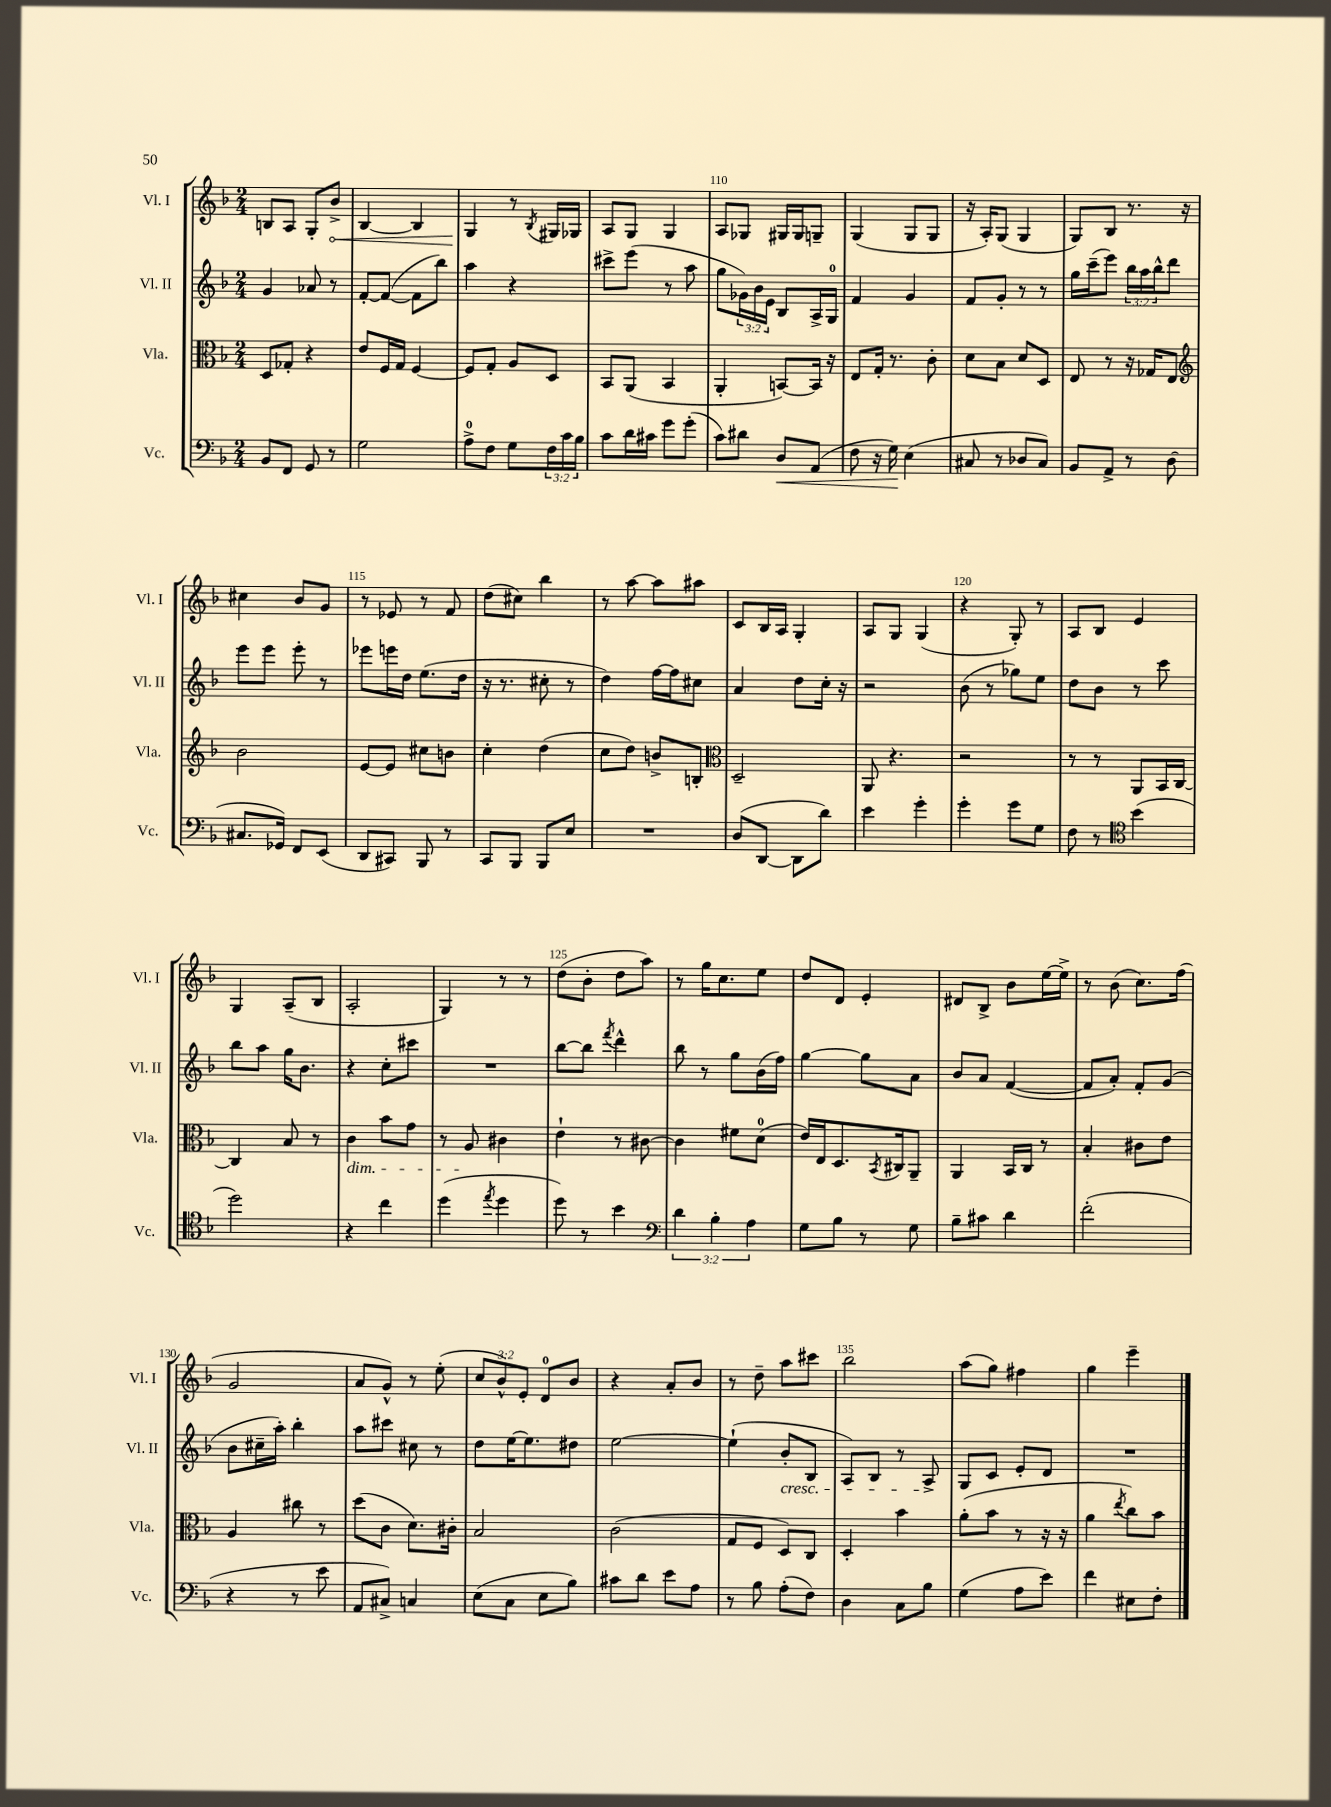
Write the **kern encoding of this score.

**kern	**kern	**kern	**kern
*staff4	*staff3	*staff2	*staff1
*clefF4	*clefC3	*clefG2	*clefG2
*k[b-]	*k[b-]	*k[b-]	*k[b-]
*M2/4	*M2/4	*M2/4	*M2/4
8BB-/L	8D/L	4g/	8B/L
8FF/J	8G-'/J	.	8A/J
8GG/	4r	8a-/	8G'/L
8r	.	8r	8b-^/J
=	=	=	=
2G\	8e/L	[8f'/L	[4B-/
.	16F/L	(8f/_J	.
.	16G/JJ	.	.
.	[4F/	8f\]L	4B-/]
.	.	8bb-\J)	.
=	=	=	=
8A^\L	8F/]L	4aa\	4G/
8F\J	8G'/J	.	.
8G\L	8A/L	4r	8r
.	.	.	8qB-/
24F\L	8D/J	.	16G#/LL
24c\	.	.	.
.	.	.	16G-/JJ
24B-\JJ	.	.	.
=	=	=	=
8c\L	8BB-/L	8ccc#^\L	8A/L
16d\L	(8AA/J	(8eee\J	8G/J
16c#\JJ	.	.	.
8g\L	4BB-/	8r	4G/
(8g'\J	.	8aa\	.
=	=	=	=
8c\L)	4AA'/	8gg\L	8A/L
8d#\J	.	24g-\L)	8G-/J
.	.	24b-\	.
.	.	24e\JJ	.
8D/L	[8BB/L)	8B-/L	16G#/LL
.	.	.	16G#/J
(8AA/J	16BB/]Jk	16A^/L	8G~/J
.	16r	16G/JJ	.
=	=	=	=
8F\	8E/L	4f/	(4G/
16r	16G'/Jk	.	.
16G\)	8.r	.	.
(4E\	.	4g/	8G/L
.	8c'\	.	8G/J
=	=	=	=
8C#/	8d\L	8f/L	16r
.	.	.	16A'/LK)
8r	8B-\J	8g'/J	(8G/J
8D-/L	8d/L	8r	4G/
8C#/J)	8D/J	8r	.
=	=	=	=
8BB-/L	8E/	16gg\LL	8G/L)
.	.	(16ccc~\J	.
8AA^/J	8r	8eee\J)	8B-/J
8r	16r	24bb-\LL	8.r
.	.	24aa\	.
.	16G-/LK	.	.
.	.	24bb-^^\J	.
(8D\	8E/J	8ddd\J	.
.	.	.	16r
=	=	=	=
*	*clefG2	*	*
8.C#/L	2b-\	8eee\L	4cc#\
.	.	8eee\J	.
16GG-/Jk)	.	.	.
8FF/L	.	8eee'\	8b-/L
(8EE/J	.	8r	8g/J
=	=	=	=
8DD/L	[8e/L	8eee-\L	8r
8CC#/J)	8e/]J	16eee\L	8e-/
.	.	16dd\JJ	.
8BBB-/	8cc#\L	(8.ee\L	8r
8r	8b\J	.	8f/
.	.	16dd\Jk	.
=	=	=	=
8CC/L	4cc'\	16r	(8dd\L
.	.	8.r	.
8BBB-/J	.	.	8cc#\J)
8BBB-/L	(4dd\	8cc#'\	4bb-\
8E/J	.	8r	.
=	=	=	=
2r	8cc\L	4dd\)	8r
.	8dd\J)	.	[8aa\
.	8b^/L	[16ff\LL	8aa\]L
.	.	16ff\]J	.
.	8B'/J	8cc#\J	8aa#\J
=	=	=	=
*	*clefC3	*	*
(8D/L	2D~/	4a/	8c/L
[8DD/J	.	.	16B-/L
.	.	.	16A/JJ
8DD\]L	.	8dd\L	4G'/
8d\J)	.	16cc'\Jk	.
.	.	16r	.
=	=	=	=
4e\	8AA/	2r	8A/L
.	4.r	.	8G/J
4g'\	.	.	(4G/
=	=	=	=
4g'\	2r	(8b-\	4r
.	.	8r	.
8g\L	.	8gg-\L)	8G'/)
8G\J	.	8ee\J	8r
=	=	=	=
8F\	8r	8dd\L	8A/L
8r	8r	8b-\J	8B-/J
*clefC4	*	*	*
(4b-\	8AA/L	8r	4e/
.	16BB-/L	8ccc\	.
.	[16C/JJ	.	.
=	=	=	=
2dd\)	4C/]	8bb-\L	4G/
.	.	8aa\J	.
.	8B-/	16gg\LK	(8A~/L
.	.	8.b-\J	.
.	8r	.	8B-/J
=	=	=	=
4r	4c\	4r	2A'/
4cc\	8b-\L	8cc'\L	.
.	8g\J	8ccc#\J	.
=	=	=	=
(4dd\	8r	2r	4G/)
.	8A/	.	.
8qee/	.	.	.
4dd\	4c#\	.	8r
.	.	.	8r
=	=	=	=
8dd\)	4e`\	[8bb-\L	(8dd\L
8r	.	8bb-\]J	8b-'\J
.	.	8qfff/	.
4b-\	8r	4ddd^^\	8dd\L
.	[8c#\	.	8aa\J)
=	=	=	=
*clefF4	*	*	*
6d\	4c#\]	8bb-\	8r
.	.	8r	16gg\LK
6B-'\	.	.	.
.	.	.	8.cc\
.	8f#\L	8gg\L	.
6A\	.	.	.
.	(8d\J	(16b-\L	8ee\J
.	.	16ff\JJ)	.
=	=	=	=
8G\L	16e/LL)	[4gg\	8dd/L
.	16E/J	.	.
8B-\J	8.D/	.	8d/J
8r	.	8gg\]L	4e'/
.	8qBB-/	.	.
.	16C#/k	.	.
8G\	8AA~/J	8a\J	.
=	=	=	=
8B-~\L	4AA/	8b-/L	8d#/L
8c#\J	.	8a/J	8B-^/J
4d\	16BB-/LL	([4f/	8b-\L
.	16C/JJ	.	.
.	8r	.	[16ee\L
.	.	.	16ee^\]JJ
=	=	=	=
(2f'\	4B-'/	8f/]L	8r
.	.	8a'/J)	(8b-\
.	8c#\L	8f'/L	8.cc\L)
.	8e\J	(8g/J	.
.	.	.	(16ff\Jk
=	=	=	=
4r	4A/	8b-\L	2g/
.	.	16cc#~\L	.
.	.	16aa'\JJ)	.
8r	8cc#\	4bb-'\	.
8e\	8r	.	.
=	=	=	=
8AA/L	(8dd\L	8aa\L	8a/L
8C#^/J)	8c\J	8ccc#\J	8g^^/J)
4C/	8.d\L)	8cc#\	8r
.	.	8r	(8ee'\
.	16c#'\Jk	.	.
=	=	=	=
(8E\L	2B-/	8dd\L	12cc/L
.	.	.	12b-^^/)
8C\J	.	[16ee\K	.
.	.	.	12e'/J
.	.	8.ee\]	.
8E\L	.	.	8d/L
8B-\J)	.	8dd#\J	8b-/J
=	=	=	=
8c#\L	(2c\	[2ee\	4r
8d\J	.	.	.
8e\L	.	.	8a'/L
8A\J	.	.	8b-/J
=	=	=	=
8r	8G/L	(4ee`\]	8r
8B-\	8F/J	.	8dd~\
(8A'\L	8D/L)	8b-'/L	8aa\L
8F\J)	8C/J	8B-/J	8ccc#\J
=	=	=	=
4D\	4D'/	8A/L)	2bb-\
.	.	8B-/J	.
8C\L	4b-\	8r	.
8B-\J	.	8A^/	.
=	=	=	=
(4G\	(8a'\L	8G/L	(8aa\L
.	8b-\J	8c/J	8gg\J)
8A\L	8r	8e'/L	4ff#\
8e\J)	16r	8d/J	.
.	16r	.	.
=	=	=	=
4f\	4a\	2r	4gg\
.	8qee/	.	.
8E#\L	8cc\L)	.	4eee~\
8F'\J	8b-\J	.	.
==	==	==	==
*-	*-	*-	*-
